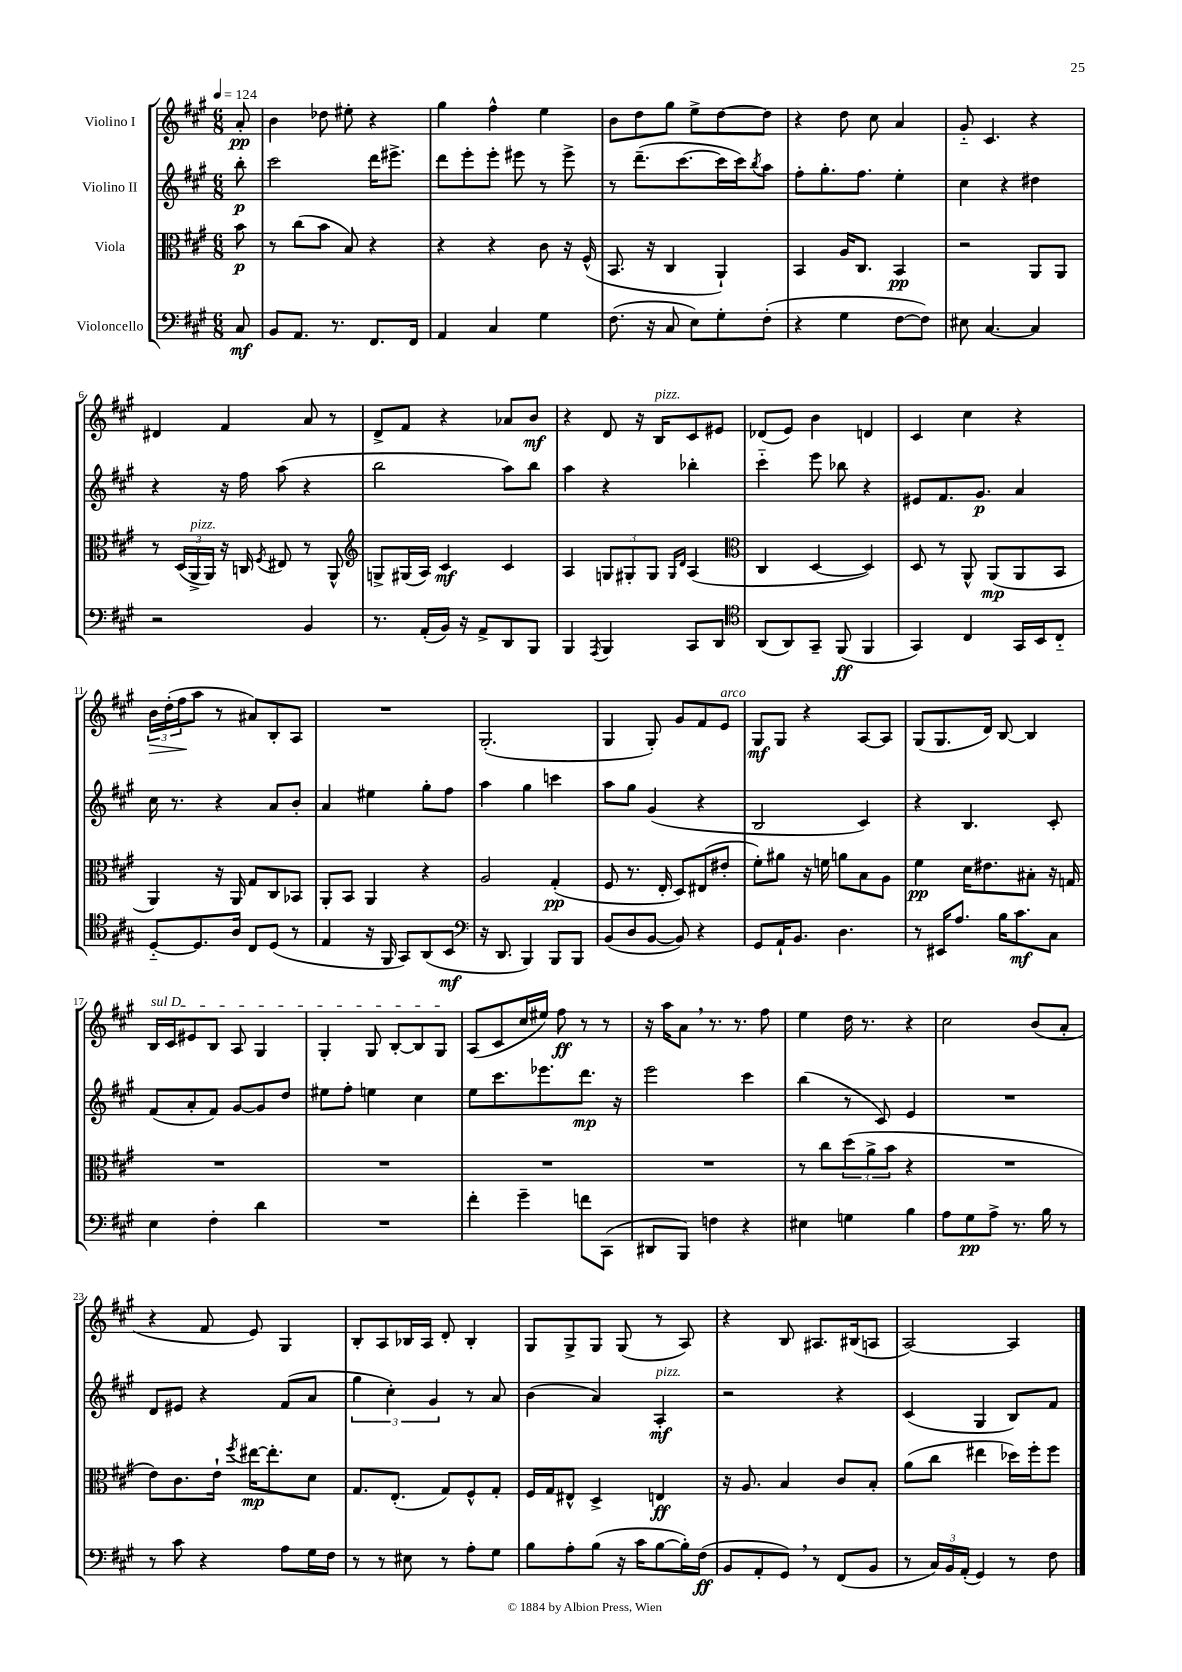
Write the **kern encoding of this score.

**kern	**kern	**kern	**kern
*staff4	*staff3	*staff2	*staff1
*clefF4	*clefC3	*clefG2	*clefG2
*k[f#c#g#]	*k[f#c#g#]	*k[f#c#g#]	*k[f#c#g#]
*M6/8	*M6/8	*M6/8	*M6/8
*MM124	*MM124	*MM124	*MM124
8C#	8b	8bb'	8a'
=	=	=	=
8BB	8r	2ccc#	4b
8.AA	(8cc#	.	.
.	8b	.	8dd-
8.r	.	.	.
.	8B)	.	8ee#'
8.FF#	4r	16ddd	4r
.	.	8.eee#^	.
16FF#	.	.	.
=	=	=	=
4AA	4r	8ddd	4gg#
.	.	8eee'	.
4C#	4r	8eee'	4ff#^^
.	.	8eee#	.
4G#	8c#	8r	4ee
.	16r	8eee#^	.
.	(16F#^^	.	.
=	=	=	=
(8.F#	8.BB	8r	8b
.	.	(8.ddd~	8dd
16r	16r	.	.
8C#	4C#	.	8gg#
.	.	[8.ccc#	.
8E)	.	.	8ee^
8G#'	4AA`)	16ccc#]	[8dd
.	.	16ccc#)	.
.	.	8qbb	.
(8F#'	.	8aa	8dd]
=	=	=	=
4r	4BB	8ff#'	4r
.	.	8.gg#'	.
4G#	16A	.	8dd
.	8.C#	8.ff#	.
.	.	.	8cc#
[8F#	4BB	4ee'	4a
8F#])	.	.	.
=	=	=	=
8E#	2r	4cc#	8g#'~
[4.C#	.	.	4.c#
.	.	4r	.
4C#]	8AA	4dd#	4r
.	8AA	.	.
=	=	=	=
2r	8r	4r	4d#
.	(24D	.	.
.	24AA^	.	.
.	24AA)	.	.
.	16r	16r	4f#
.	16C	16ff#	.
.	8qF#	.	.
.	8E#	(8aa	.
4BB	8r	4r	8a
.	8AA^^	.	8r
=	=	=	=
*	*clefG2	*	*
8.r	8G^	2bb	8d^
.	(16G#	.	8f#
(16AA'	16A)	.	.
16BB)	4c#	.	4r
16r	.	.	.
8AA^	.	.	.
8DD	4c#	8aa)	8a-
8BBB	.	8bb	8b
=	=	=	=
4BBB	4A	4aa	4r
8qAAA	.	.	.
4BBB	12G	4r	8d
.	12G#'	.	.
.	.	.	16r
.	12G#	.	.
.	.	.	16B
.	16qqG#	.	.
.	16qqd	.	.
8CC#	(4A	4bb-'	8c#
8DD	.	.	8e#
=	=	=	=
*clefC4	*clefC3	*	*
(8AA	4C#	4ccc#'~	(8d-
8AA)	.	.	8e)
8GG#~	[4D	8eee	4b
(8FF#	.	8bb-	.
4FF#	4D])	4r	4d
=	=	=	=
4GG#)	8D	8e#	4c#
.	8r	8.f#	.
4C#	8AA^^	.	4cc#
.	.	8.g#	.
.	(8AA	.	.
16GG#	8AA	4a	4r
16BB	.	.	.
8C#'~	8BB	.	.
=	=	=	=
[8D'~	4AA)	16cc#	24b
.	.	.	(24dd'
.	.	8.r	.
.	.	.	24ff#
8.D]	.	.	8aa
.	16r	4r	8r
16A	16AA	.	.
8C#	8G#	.	8a#)
(8D	8C#	8a	8B'
8r	8BB-	8b'	8A
=	=	=	=
4E	8AA'	4a	2.r
.	8BB	.	.
16r	4AA	4ee#	.
16FF#	.	.	.
8GG#)	.	.	.
(8AA	4r	8gg#'	.
8BB	.	8ff#	.
=	=	=	=
*clefF4	*	*	*
16r	2A	4aa	(2.G#'
8.DD	.	.	.
4BBB)	.	4gg#	.
8BBB	(4G#'	4ccc	.
8BBB	.	.	.
=	=	=	=
(8BB	8F#	8aa	4G#
8D	8.r	8gg#	.
[8BB	.	(4g#	8G#')
.	16E'	.	.
8BB])	8D)	.	8g#
4r	(8E#	4r	8f#
.	8e#'	.	8e
=	=	=	=
8GG#	8f#')	2B	8G#
16AA`	8a#	.	8G#
8.BB	.	.	.
.	16r	.	4r
.	16f	.	.
4.D	8a	.	.
.	8B	4c#)	[8A
.	8A	.	8A]
=	=	=	=
8r	4f#	4r	(8G#
16EE#	.	.	8.G#
8.A	.	.	.
.	16d	4.B	.
.	8.e#	.	16d)
16B	.	.	[8B
8.c#	.	.	.
.	8B#'	.	4B]
8C#	16r	8c#'	.
.	16G	.	.
=	=	=	=
4E	2.r	(8f#	16B
.	.	.	16c#
.	.	8a'	8e#
4F#'	.	8f#)	8B
.	.	[8g#	8A
4d	.	8g#]	4G#
.	.	8dd	.
=	=	=	=
2.r	2.r	8ee#	4G#'
.	.	8ff#'	.
.	.	4ee	8G#
.	.	.	[8B'
.	.	4cc#	8B]
.	.	.	8G#
=	=	=	=
4f#'	2.r	8ee	(8A
.	.	8.ccc#	8c#
4g#~	.	.	16cc#
.	.	8.eee-	16ee#)
.	.	.	8ff#
8f	.	8.ddd	8r
(8CC#	.	.	8r
.	.	16r	.
=	=	=	=
8DD#	2.r	2eee	16r
.	.	.	16aa
8BBB)	.	.	8a
4F	.	.	8.r
.	.	.	8.r
4r	.	4ccc#	.
.	.	.	8ff#
=	=	=	=
4E#	8r	(4bb	4ee
.	8cc#	.	.
4G	(12dd	8r	16dd
.	.	.	8.r
.	12a^	.	.
.	.	8c#)	.
.	12b	.	.
4B	4r	4e	4r
=	=	=	=
8A	2.r	2.r	2cc#
8G#	.	.	.
8A^	.	.	.
8.r	.	.	.
.	.	.	(8b
16B	.	.	.
8r	.	.	8a'
=	=	=	=
8r	8e)	8d	4r
8c#	8.c#	8e#	.
4r	.	4r	8f#
.	16e`	.	.
.	8qff#	.	.
.	[16ee#	.	8e)
.	8.ee#']	.	.
8A	.	(8f#	4G#
16G#	8d	8a	.
16F#	.	.	.
=	=	=	=
8r	8.G#	6gg#	8B'
8r	.	.	8A
.	.	6cc#')	.
.	(8.E'	.	.
8E#	.	.	16B-
.	.	.	16A
.	.	6g#	.
8r	8G#)	.	8d'
8A'	8F#^^	8r	4B-'
8G#	8G#'	8a	.
=	=	=	=
8B	16F#	(4b	8G#
.	16G#	.	.
8A'	8E#^^	.	8G#^
(8B	4D^	4a)	8G#
16r	.	.	(8G#
16c#	.	.	.
[8B	4E	4A'	8r
16B'])	.	.	8A)
(16F#	.	.	.
=	=	=	=
8BB	16r	2r	4r
.	8.A	.	.
8AA'	.	.	.
8GG#)	4B	.	8B
8r	.	.	8.A#
(8FF#	8c#	4r	.
.	.	.	(16B#
8BB	8B'	.	8A
=	=	=	=
8r	(8a	(4c#	[2A)
24C#)	8cc#	.	.
24BB	.	.	.
(24AA'	.	.	.
4GG#)	4ee#	4G#	.
8r	16dd-)	8B)	4A]
.	16ff#'	.	.
8F#	8ff#	8f#	.
==	==	==	==
*-	*-	*-	*-
